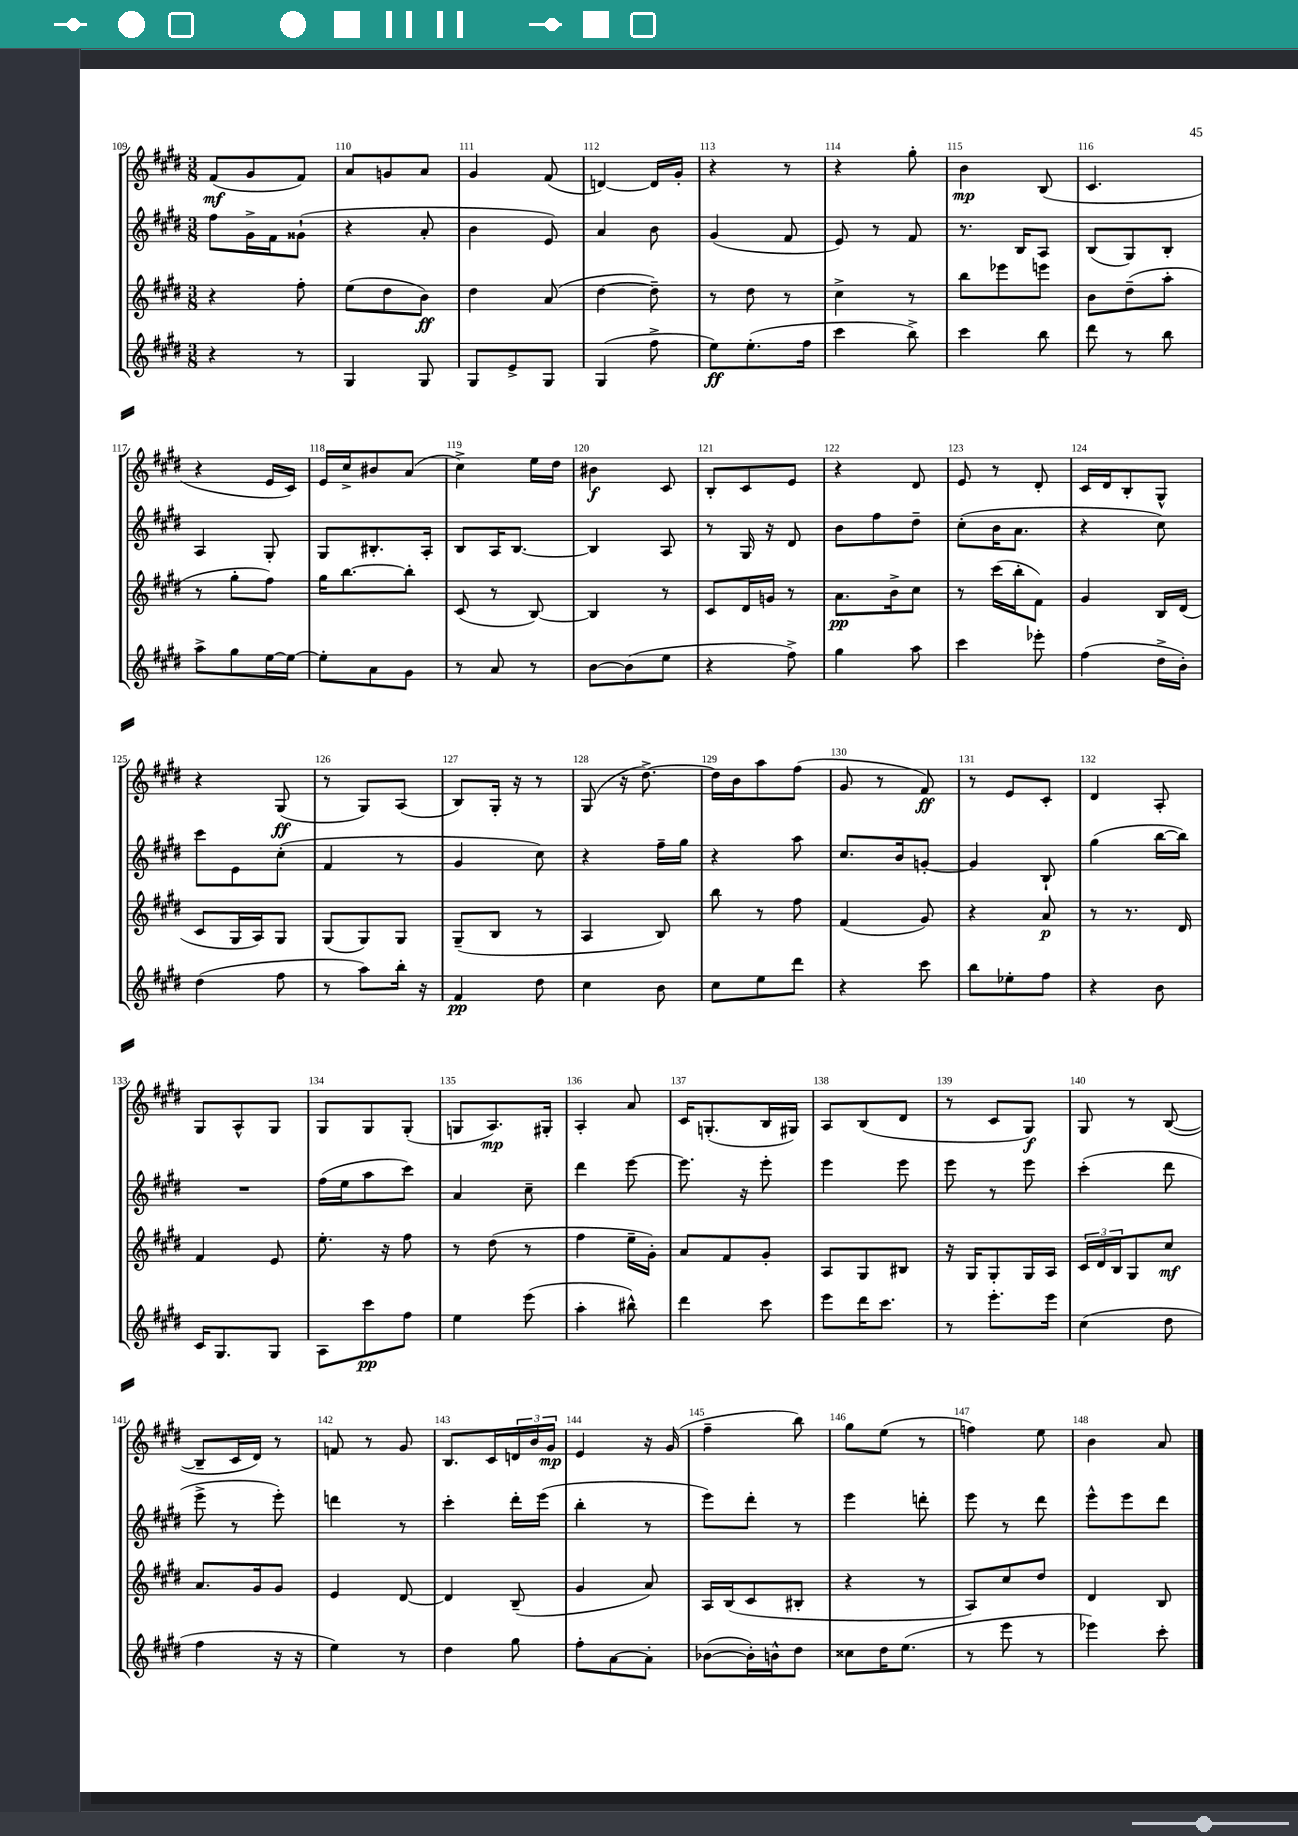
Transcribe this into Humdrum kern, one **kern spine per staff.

**kern	**kern	**kern	**kern
*staff4	*staff3	*staff2	*staff1
*clefG2	*clefG2	*clefG2	*clefG2
*k[f#c#g#d#]	*k[f#c#g#d#]	*k[f#c#g#d#]	*k[f#c#g#d#]
*M3/8	*M3/8	*M3/8	*M3/8
4r	4r	8ff#\L	(8f#/L
.	.	16g#^\L	8g#/
.	.	16f#\J	.
8r	8ff#'\	(8g##`\J	8f#/J)
=	=	=	=
4G#/	(8ee\L	4r	8a/L
.	8dd#\	.	8g/
8G#/	8b\J)	8a'/	8a/J
=	=	=	=
8G#/L	4dd#\	4b\	4g#/
8e^/	.	.	.
8G#/J	(8a/	8e/)	(8f#/
=	=	=	=
(4G#/	[4dd#\	4a/	[4d/)
8ff#^\	8dd#~\])	8b\	16d/]LL
.	.	.	16g#'/JJ
=	=	=	=
8ee\L)	8r	(4g#/	4r
(8.ee'\	8dd#\	.	.
.	8r	8f#/	8r
16ff#\Jk	.	.	.
=	=	=	=
4ccc#\	4cc#^\	8e/)	4r
.	.	8r	.
8bb^\)	8r	8f#/	8gg#'\
=	=	=	=
4ccc#\	8bb\L	8.r	4b\
.	8eee-\	.	.
.	.	16B/LK	.
8bb\	8eee\J	8A/J	(8B/
=	=	=	=
8ddd#\	8b\L	(8B/L	4.c#/
8r	(8dd#~\	8G#/)	.
8bb\	8aa'\J	8B'/J	.
=	=	=	=
8aa^\L	8r	4A/	4r
8gg#\	8gg#'\L	.	.
[16ee\L	8ff#\J)	8G#'/	16e/LL
16ee\_JJ	.	.	16c#/JJ)
=	=	=	=
8ee'\]L	16gg#\LK	8G#/L	16e/LL
.	[8.bb\	.	16cc#^/J
8a\	.	8.B#'/	8b#/
8g#\J	8bb'\]J	.	(8a/J
.	.	16A'/Jk	.
=	=	=	=
8r	(8c#/	8B/L	4cc#^\)
8a/	8r	16A/K	.
.	.	[8.B/J	.
8r	[8B/)	.	16ee\LL
.	.	.	16dd#\JJ
=	=	=	=
[8b\L	4B/]	4B/]	4b#\
(8b\]	.	.	.
8ee\J	8r	8A/	8c#/
=	=	=	=
4r	8c#/L	8r	8B'/L
.	16d#/L	16G#/	8c#/
.	16g/JJ	16r	.
8ff#^\)	8r	8d#/	8e/J
=	=	=	=
4gg#\	8.a\L	8b\L	4r
.	.	8ff#\	.
.	16b^\k	.	.
8aa\	8cc#\J	8dd#~\J	8d#/
=	=	=	=
4ccc#\	8r	(8cc#'\L	8e/
.	(16ccc#\LL	16b\K	8r
.	16bb'\J	8.a\J	.
8eee-'\	8f#\J)	.	8d#'/
=	=	=	=
(4ff#\	4g#/	4r	16c#/LL
.	.	.	16d#/J
.	.	.	8B'/
16dd#^\LL	16B/LL	8cc#\)	8G#^^/J
16b'\JJ)	(16d#/JJ	.	.
=	=	=	=
(4dd#\	8c#/L	8ccc#\L	4r
.	16G#/L	8e\	.
.	16A/J)	.	.
8ff#\	8G#/J	(8cc#'\J	(8G#/
=	=	=	=
8r	(8G#/L	4f#/	8r
8aa\L)	8G#/)	.	8G#/L)
16bb'\Jk	8G#/J	8r	(8A/J
16r	.	.	.
=	=	=	=
4f#/	(8G#~/L	4g#/	8B/L)
.	8B/J	.	16G#'/Jk
.	.	.	16r
8dd#\	8r	8cc#\)	8r
=	=	=	=
4cc#\	4A/	4r	(8G#/
.	.	.	16r
.	.	.	[8.dd#^\)
8b\	8B/)	16ff#~\LL	.
.	.	16gg#\JJ	.
=	=	=	=
8cc#\L	8bb\	4r	16dd#\]LL
.	.	.	16b\J
8ee\	8r	.	8aa\
8ddd#\J	8ff#\	8aa\	(8ff#\J
=	=	=	=
4r	(4f#/	8.cc#/L	8g#/
.	.	.	8r
.	.	16b/k	.
8ccc#\	8g#/)	[8g'/J	8f#/)
=	=	=	=
8bb\L	4r	4g/]	8r
8ee-'\	.	.	8e/L
8ff#\J	8a/	8B`/	8c#'/J
=	=	=	=
4r	8r	(4gg#\	4d#/
.	8.r	.	.
8b\	.	[16bb\LL	8A'/
.	16d#/	16bb\]JJ)	.
=	=	=	=
16c#/LK	4f#/	4.r	8G#/L
8.G#/	.	.	.
.	.	.	8A^^/
8G#/J	8e/	.	8G#/J
=	=	=	=
8A\L	8.ee'\	(16ff#\LL	8G#/L
.	.	16ee\J	.
8ccc#\	.	8aa\	8G#/
.	16r	.	.
8ff#\J	8ff#\	8ccc#\J)	(8G#'/J
=	=	=	=
4ee\	8r	4a/	8G/L
.	(8dd#\	.	8.A/)
(8eee\	8r	8cc#~\	.
.	.	.	16G#'/Jk
=	=	=	=
4aa'\	4ff#\	4ddd#\	4A'/
8bb#^^\)	16ee~\LL	[8eee\	8a/
.	16g#'\JJ)	.	.
=	=	=	=
4ddd#\	8a/L	8.eee\]	16c#/LK
.	.	.	(8.G'/
.	8f#/	.	.
.	.	16r	.
8ccc#\	8g#'/J	8eee'\	16B/L
.	.	.	16G#/JJ)
=	=	=	=
8eee\L	8A/L	4eee\	8A/L
16ddd#\K	8G#/	.	(8B/
8.ccc#\J	.	.	.
.	8B#/J	8eee\	8d#/J
=	=	=	=
8r	16r	8eee\	8r
.	16G#/LK	.	.
8.eee'\L	8G#'/	8r	8c#/L
.	16G#/L	8eee\	8G#/J)
16eee\Jk	16A/JJ	.	.
=	=	=	=
(4cc#\	24c#/LL	(4ccc#'\	8G#/
.	24d#/	.	.
.	24B/J	.	.
.	8G#/	.	8r
8dd#\	8cc#/J	8ddd#\	([8B/
=	=	=	=
4ff#\	8.a/L	8eee^\	8B~/]L
.	.	8r	16c#/L
.	16g#/k	.	16d#/JJ)
16r	8g#/J	8eee'\)	8r
16r	.	.	.
=	=	=	=
4ee\)	4e/	4ddd\	8f/
.	.	.	8r
8r	[8d#/	8r	8g#/
=	=	=	=
4dd#\	4d#/]	4ccc#'\	8.B/L
.	.	.	16c#/L
8gg#\	(8B~/	16ddd#'\LL	24d/
.	.	.	24b/
.	.	(16eee\JJ	.
.	.	.	24g#/JJ
=	=	=	=
8ff#'\L	4g#/	4bb'\	4e/
[8a\	.	.	.
8a'\]J	8a/)	8r	16r
.	.	.	(16g#/
=	=	=	=
([8b-\L	16A/LL	8eee\L)	4ff#~\
.	(16B/J	.	.
16b-'\]L)	8c#/	8ddd#'\J	.
16b^^\J	.	.	.
8dd#\J	8B#'/J	8r	8bb\)
=	=	=	=
8cc##\L	4r	4eee\	8gg#\L
16dd#\K	.	.	(8ee\J
(8.ee\J	.	.	.
.	8r	8ddd'\	8r
=	=	=	=
8r	8A/L)	8eee\	4ff\)
8eee\	8cc#/	8r	.
8r	8dd#/J	8ddd#\	8ee\
=	=	=	=
4eee-\)	4d#/	8eee^^\L	4b\
.	.	8eee\	.
8ccc#'\	8B/	8ddd#\J	8a/
==	==	==	==
*-	*-	*-	*-
